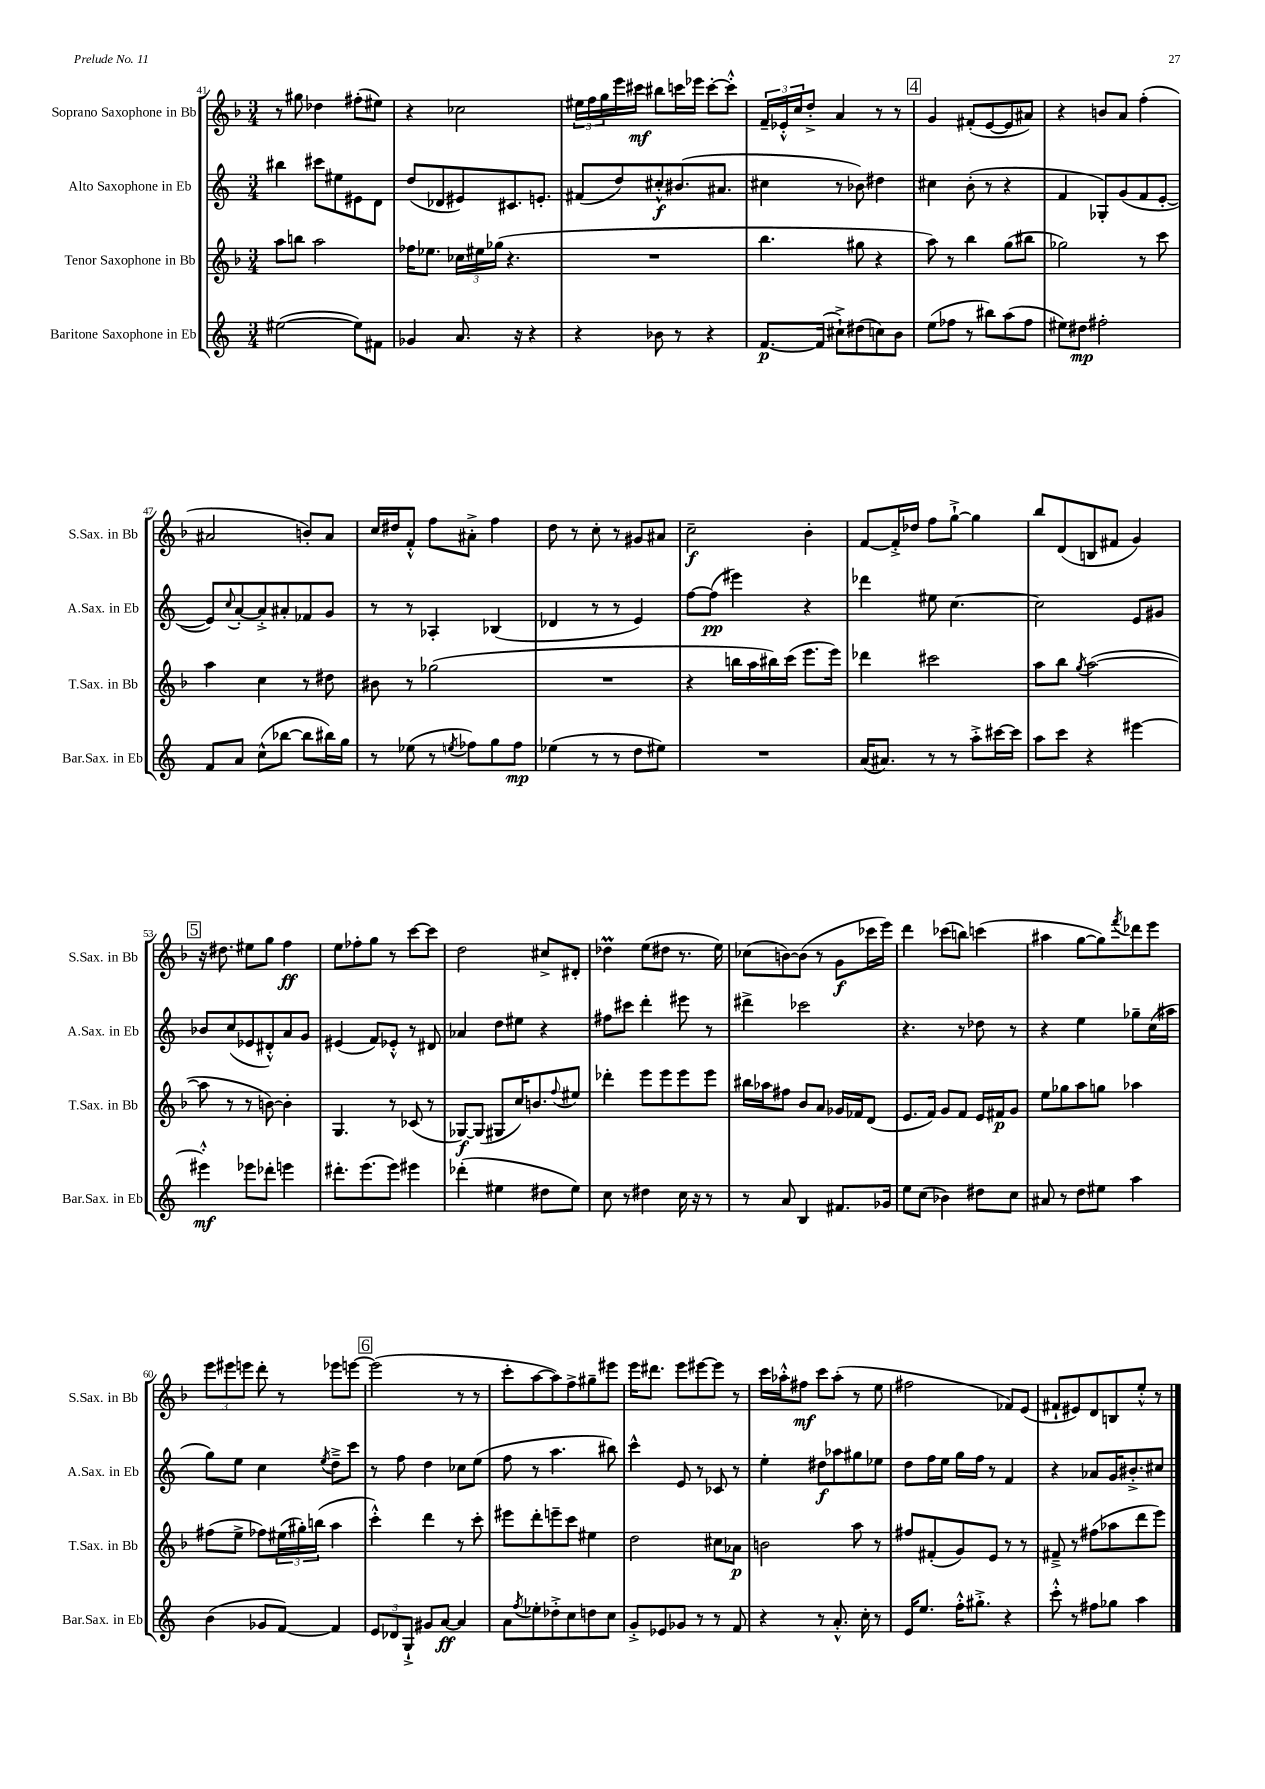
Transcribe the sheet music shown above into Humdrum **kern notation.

**kern	**kern	**kern	**kern
*staff4	*staff3	*staff2	*staff1
*clefG2	*clefG2	*clefG2	*clefG2
*k[]	*k[b-]	*k[]	*k[b-]
*M3/4	*M3/4	*M3/4	*M3/4
([2ee#	8aa	4bb#	8r
.	8bb	.	8gg#
.	2aa	8ccc#	4dd-
.	.	8ee#	.
8ee#])	.	8e#	(8ff#'
8f#	.	8d	8ee#)
=	=	=	=
4g-	16ff-	(8dd	4r
.	8.ee-	.	.
.	.	8d-	.
8.a	24cc-	8e#)	2cc-
.	24ee#	.	.
.	(24gg-	.	.
.	4.r	8.c#	.
16r	.	.	.
4r	.	.	.
.	.	8.e'	.
=	=	=	=
4r	2.r	(8f#	24ee#
.	.	.	24ff
.	.	.	24gg
.	.	8dd)	16eee
.	.	.	16ccc#
8b-	.	8cc#'^^	8bb#
8r	.	(8.b#	16ccc
.	.	.	16eee-
4r	.	.	[8ccc'
.	.	8.a#	.
.	.	.	8ccc'^^]
=	=	=	=
[8.f	4.bb-	4cc#	24f~
.	.	.	24e-'^^
.	.	.	24cc
.	.	.	8dd'^
(16f]	.	.	.
8cc#`^)	.	8r	4a
(8dd#	8gg#	8b-)	.
8cc)	4r	4dd#	8r
8b	.	.	8r
=	=	=	=
(8ee	8aa)	4cc#	4g
8ff-	8r	.	.
8r	4bb-	(8b'	(8f#'
8bb#)	.	8r	[8e
(8aa	(8gg	4r	8e]
8ff-	8bb#	.	8a#)
=	=	=	=
8ee#)	2gg-)	4f	4r
8dd#	.	.	.
2ff#'	.	8G-')	8b
.	.	(8g	8a
.	8r	8f	(4ff'
.	8ccc	[8e'	.
=	=	=	=
8f	4aa	8e])	2a#
.	.	8qqcc	.
8a	.	[8a'	.
(8cc^^	4cc	8a'^]	.
[8bb-	.	8a#'	.
8bb-]	8r	8f-	8b')
16bb#)	8dd#	8g	8a#
16gg	.	.	.
=	=	=	=
8r	8b#	8r	16cc
.	.	.	16dd#
(8ee-	8r	8r	8f'^^
8r	(2gg-	4A-'	8ff
8qee	.	.	.
8ff-)	.	.	8a#'^
8gg	.	(4B-	4ff
8ff-	.	.	.
=	=	=	=
(4ee-	2.r	4d-	8dd
.	.	.	8r
8r	.	8r	8cc'
8r	.	8r	8r
8dd	.	4e)	8g#
8ee#)	.	.	8a#
=	=	=	=
2.r	4r	[8ff	2cc~
.	.	(8ff]	.
.	16bb	4eee#)	.
.	16aa	.	.
.	16bb#)	.	.
.	(16ccc	.	.
.	8.eee	4r	4b-'
.	16eee)	.	.
=	=	=	=
(16a	4ddd-	4ddd-	[8f
8.a#)	.	.	.
.	.	.	16f'^]
.	.	.	16dd-
8r	2ccc#	8ee#	8ff
8r	.	[4.cc	[8gg`^
8aa'^	.	.	4gg]
[16ccc#	.	.	.
16ccc#]	.	.	.
=	=	=	=
8aa	8aa	2cc]	8bb-
8ccc	8bb-	.	(8d
.	8qgg	.	.
4r	([2aa	.	8B
.	.	.	8f#
[4eee#	.	8e	4g)
.	.	8g#	.
=	=	=	=
4eee#'^^]	8aa]	8b-	16r
.	.	.	8.dd#
.	8r	(8cc	.
8eee-	8r	8e-	8ee#
8ddd-'	[8b)	8d#'^^)	8gg
4eee	4b']	8a	4ff
.	.	8g	.
=	=	=	=
8.ddd#'	4.G	(4e#	8ee
.	.	.	8ff-'
(8.eee	.	.	.
.	.	8f)	8gg
8eee)	8r	8e-'^^	8r
4eee#	(8c-	8r	[8ccc
.	8r	8d#	8ccc]
=	=	=	=
(4ddd-'	[8G-)	4a-	2dd
.	(8G-]	.	.
4ee#	8G#	8dd	.
.	16cc)	8ee#	.
.	8.b	.	.
8dd#	.	4r	8cc#^
.	8qqff	.	.
8ee#)	8ee#	.	8d#'
=	=	=	=
8cc	4ddd-'	8ff#	4dd-
8r	.	8ccc#	.
4dd#	8eee	4ddd'	(8ee
.	8eee	.	8dd#
16cc	8eee	8eee#	8.r
16r	.	.	.
8r	8eee	8r	.
.	.	.	16ee)
=	=	=	=
8r	16bb#	4ddd#^	(8cc-
.	16aa-	.	.
8a	8ff#	.	[8b)
4B	8b-	2ccc-	(8b]
.	8a	.	8r
8.f#	16g-	.	8g
.	16f-	.	.
.	(8d	.	16ccc-
16g-	.	.	16eee)
=	=	=	=
8ee	8.e	4.r	4ddd
(8cc	.	.	.
.	16f)	.	.
4b-)	8g	.	(8ccc-
.	8f	8r	8bb)
8dd#	16e	8dd-	(4ccc
.	16f#	.	.
8cc	8g	8r	.
=	=	=	=
8a#	8ee	4r	4aa#
8r	8gg-	.	.
8dd	8aa	4ee	[8gg
8ee#	8gg	.	8gg])
.	.	.	8qfff
4aa	4aa-	8gg-~	8ddd-
.	.	(16cc	8eee
.	.	16aa#	.
=	=	=	=
(4b	(8ff#	8gg)	12eee
.	.	.	12eee#
.	8ee^	8ee	.
.	.	.	12eee
8g-	8ff-)	4cc	8ddd'
[8f)	(24ee#	.	8r
.	24gg#')	.	.
.	(24bb	.	.
.	.	8qee	.
4f]	4aa	8dd~^	8eee-
.	.	8ccc	[8eee
=	=	=	=
12e	4ccc'^^)	8r	(2eee]
12d-	.	.	.
.	.	8ff	.
12G`^	.	.	.
8g#	4ddd	4dd	.
[8a	.	.	.
4a]	8r	8cc-	8r
.	8ccc'	(8ee	8r
=	=	=	=
8a	8eee#	8ff	8ccc'
8qff	.	.	.
8ee-'	8ddd'	8r	[8aa
8dd-'^	8eee~	4.aa	8aa])
8cc	8ccc	.	8ff^
8dd	4ee#	.	8gg#~
8cc	.	8bb#)	8eee#
=	=	=	=
8g'^	2dd	4ccc^^	16eee
.	.	.	8.ddd#
8e-	.	.	.
8g-	.	8e	8eee
8r	.	8r	[8eee#
8r	8cc#	8c-	8eee#]
8f	8a-	8r	8r
=	=	=	=
4r	2b	4ee'	16ccc
.	.	.	16aa-'^^
.	.	.	8ff#
8r	.	8dd#	8ccc
8.a'^^	.	8aa-	(8aa-'
.	8aa	8gg#	8r
16cc'	.	.	.
8r	8r	8ee-	8ee
=	=	=	=
16e	8ff#	8dd	2ff#
8.ee	.	.	.
.	(8f#'	16ff	.
.	.	16ee	.
16ff'^^	8g)	16gg	.
8.gg#'^	.	16ff	.
.	8e	8r	.
4r	8r	4f	8f-)
.	8r	.	(8e
=	=	=	=
8ccc'^^	8f#~^	4r	8f#`
8r	8r	.	8e#)
8ff#	(8ff#	8a-	8d
8gg-	8aa-	16g	8B
.	.	8.b#'^	.
4aa	8ddd	.	8ee'^^
.	8eee)	8cc#	8r
==	==	==	==
*-	*-	*-	*-
